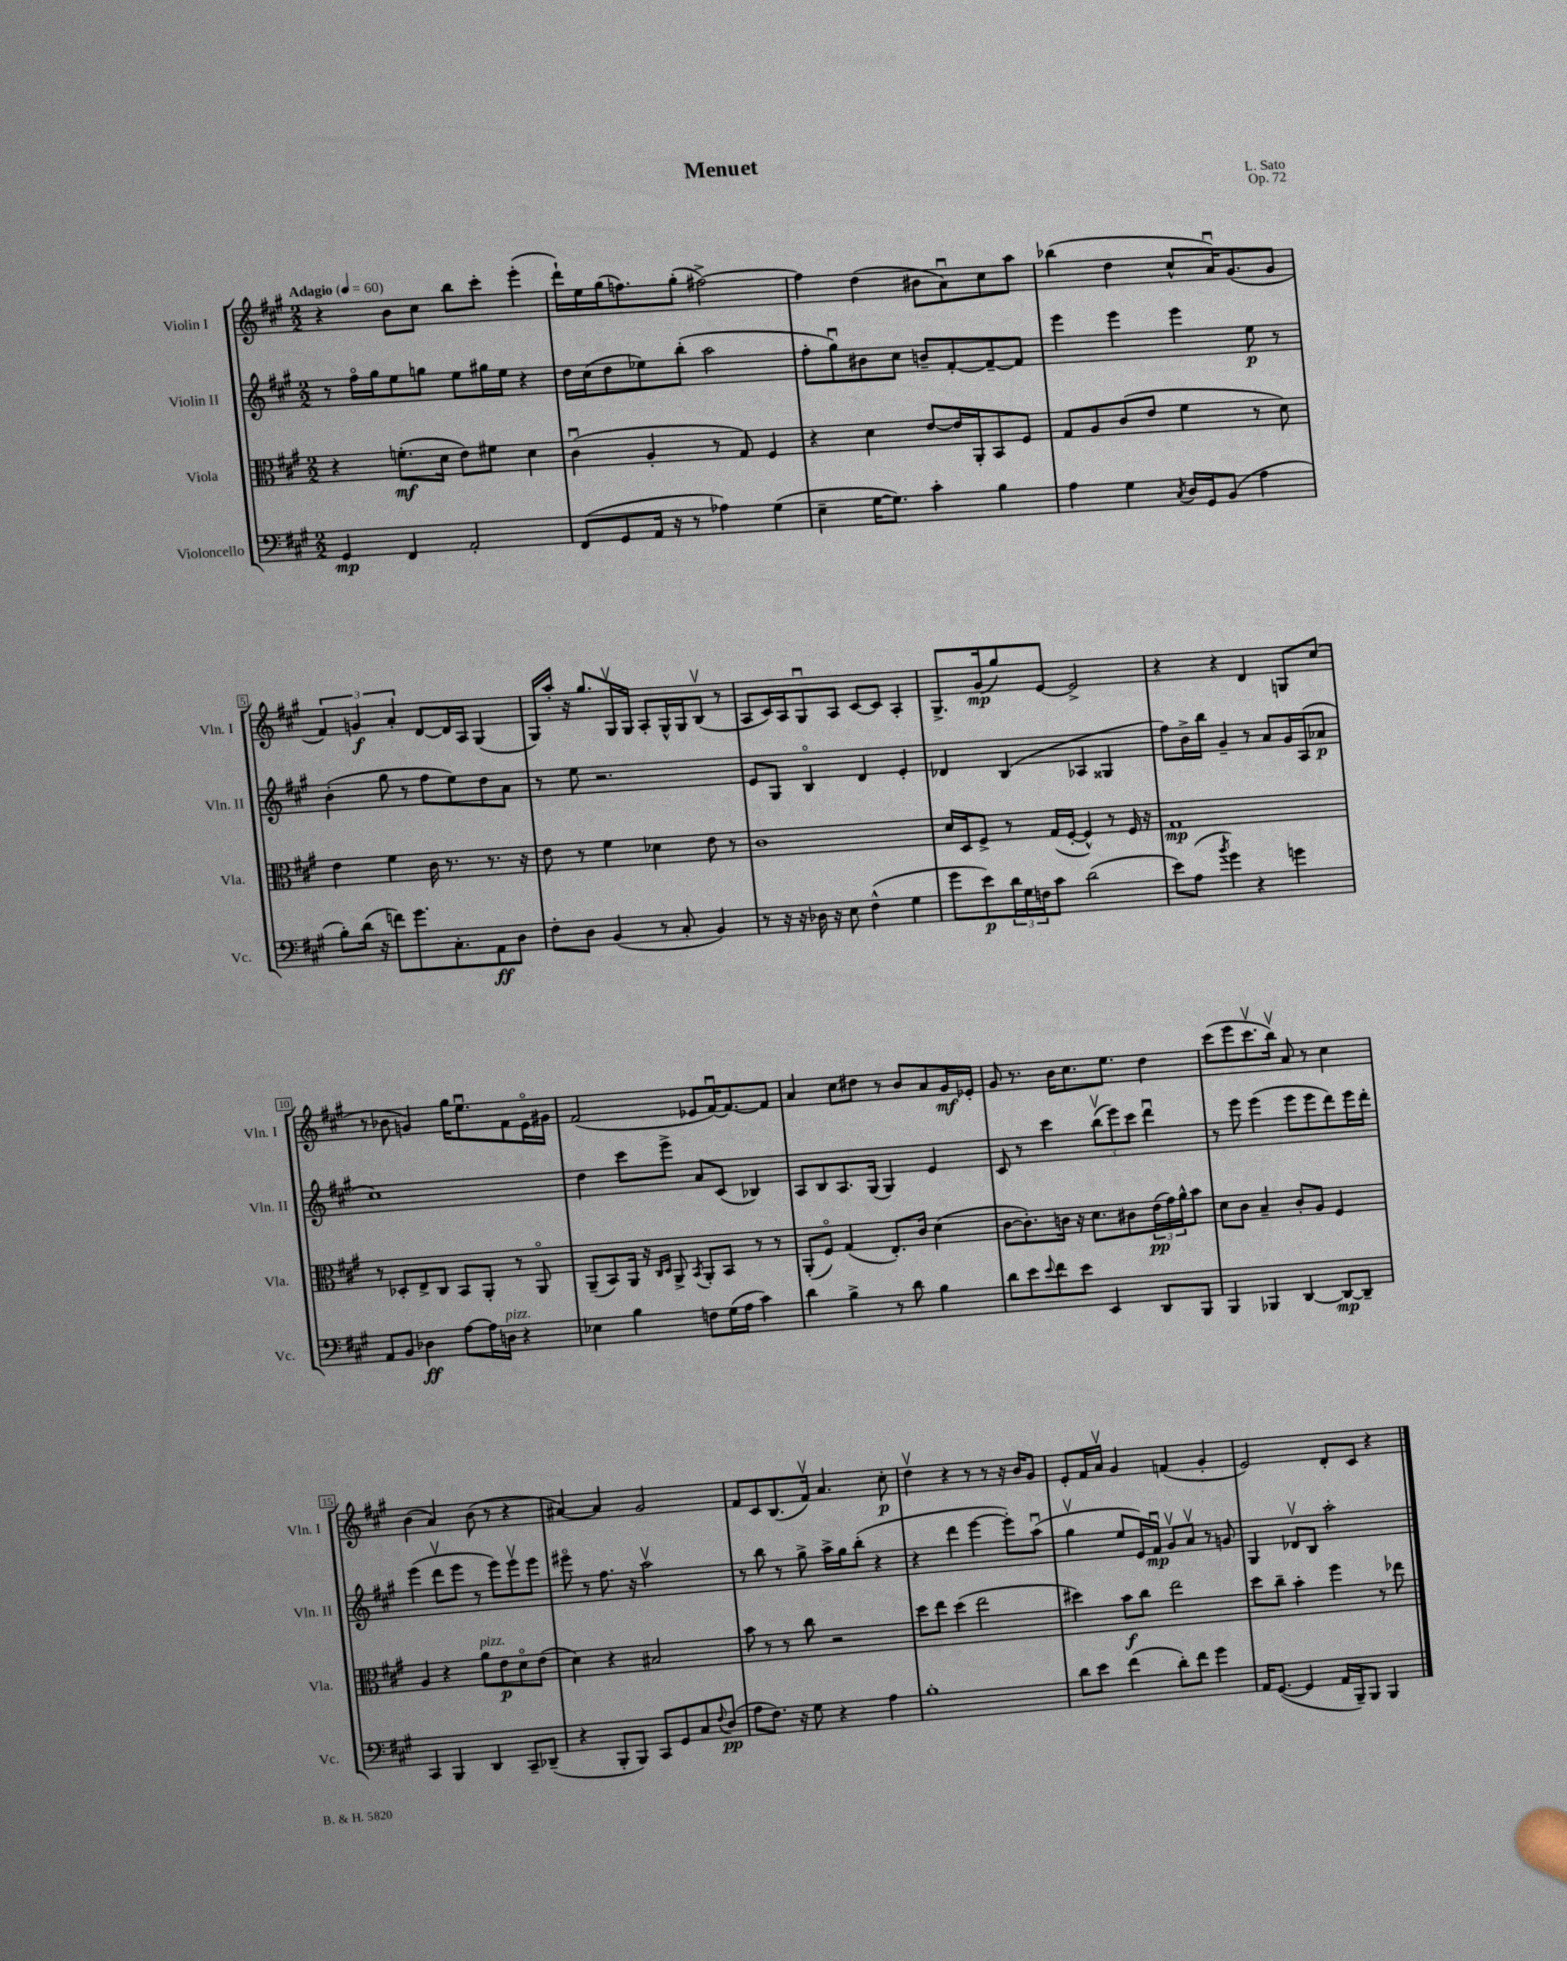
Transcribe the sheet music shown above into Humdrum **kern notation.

**kern	**dynam	**kern	**dynam	**kern	**dynam	**kern	**dynam
*part4	*part4	*part3	*part3	*part2	*part2	*part1	*part1
*staff4	*staff4	*staff3	*staff3	*staff2	*staff2	*staff1	*staff1
*I"Violoncello	*	*I"Viola	*	*I"Violin II	*	*I"Violin I	*
*I'Vc.	*	*I'Vla.	*	*I'Vln. II	*	*I'Vln. I	*
*clefF4	*	*clefC3	*	*clefG2	*	*clefG2	*
*k[f#c#g#]	*	*k[f#c#g#]	*	*k[f#c#g#]	*	*k[f#c#g#]	*
*M2/2	*	*M2/2	*	*M2/2	*	*M2/2	*
*MM60	*	*MM60	*	*MM60	*	*MM60	*
=1	=1	=1	=1	=1	=1	=1	=1
!	!	!	!	!	!	!LO:TX:a:B:t=Adagio	!
4GG#/	mp	4r	.	8r	.	4r	.
.	.	.	.	16ff#\LL	.	.	.
.	.	.	.	16gg#\J	.	.	.
4FF#/	.	(8.fn'\L	mf	8ee\	.	8b\L	.
.	.	.	.	8ggn\J	.	8cc#\J	.
.	.	16d\Jk	.	.	.	.	.
2AA'/	.	8e\L)	.	8ee\L	.	8bb\L	.
.	.	8f#X\J	.	16gg#X\L	.	8ccc#'\J	.
.	.	.	.	16ee\JJ	.	.	.
.	.	4d\	.	4r	.	(4eee'\	.
=2	=2	=2	=2	=2	=2	=2	=2
(8FF#/L	.	(4c#u\	.	16dd\LL	.	16ddd`\LL)	.
.	.	.	.	(16cc#\J	.	16ee\	.
8GG#/	.	.	.	8dd\	.	(16gg#\J	.
.	.	.	.	.	.	8.ffn\)	.
16AA/Jk	.	4A'/	.	8ee-X\)	.	.	.
16r	.	.	.	.	.	.	.
8r	.	.	.	(8bb'\J	.	(8gg#'\J	.
4A-X\)	.	8r	.	2aa\	.	[2ff#X^\)	.
.	.	8G#/)	.	.	.	.	.
(4G#\	.	4F#/	.	.	.	.	.
=3	=3	=3	=3	=3	=3	=3	=3
4E~\	.	4r	.	8ff#'\L	.	4ff#\]	.
.	.	.	.	8gg#u\)	.	.	.
[16G#\KL	.	4d\	.	8b#X\	.	(4dd\	.
8.G#\J])	.	.	.	.	.	.	.
.	.	.	.	8cc#\J	.	.	.
4c#'\	.	[8e/L	.	8bn~/L	.	8b#X\L	.
.	.	16e/L]	.	[8f#'/	.	8au\)	.
.	.	16AA'/J	.	.	.	.	.
4B\	.	8BB/	.	8f#~/_	.	8cc#\	.
.	.	8F#/J	.	8f#/J]	.	8aa\J	.
=4	=4	=4	=4	=4	=4	=4	=4
4A\	.	8G#/L	.	4eee\	.	(4bb-X\	.
.	.	8A/	.	.	.	.	.
4G#\	.	(8c#/	.	4eee\	.	4dd\	.
.	.	8e/J	.	.	.	.	.
8qC#/	.	.	.	.	.	.	.
16D/LL	.	4f#\	.	4eee\	.	8cc#^^/L	.
16GG#/J	.	.	.	.	.	.	.
(8BB/J	.	.	.	.	.	16au/K)	.
.	.	.	.	.	.	(8.g#/	.
4A\	.	8r	.	8ee\	p	.	.
.	.	8d\)	.	8r	.	8g#/J	.
!!LO:LB:g=z
=5	=5	=5	=5	=5	=5	=5	=5
8B'\L)	.	4e\	.	(4b'\	.	6f#/)	.
(16d\Jk	.	.	.	.	.	.	.
.	.	.	.	.	.	6gn/	f
16r	.	.	.	.	.	.	.
8fn\L)	.	4f#\	.	8gg#\	.	.	.
.	.	.	.	.	.	6a'/	.
8.g#\	.	.	.	8r	.	.	.
.	.	16c#\	.	8ff#\L	.	[8d/L	.
8.C#'\	.	8.r	.	.	.	.	.
.	.	.	.	8ee\)	.	16d/L]	.
.	.	.	.	.	.	16A/JJ	.
8AA\	ff	8.r	.	8dd\	.	(4G#/	.
8D\J	.	.	.	8a\J	.	.	.
.	.	16r	.	.	.	.	.
=6	=6	=6	=6	=6	=6	=6	=6
8F#'\L	.	8e\	.	8r	.	16G#/LL)	.
.	.	.	.	.	.	16aa'/JJ	.
8D\J	.	8r	.	8ee\	.	16r	.
.	.	.	.	.	.	8.gg#/L	.
(4BB/	.	4f#\	.	2.r	.	.	.
.	.	.	.	.	.	16G#v/L	.
.	.	.	.	.	.	16G#/JJ	.
8r	.	4d-X\	.	.	.	8A'/L	.
8C#'/	.	.	.	.	.	16G#^^/L	.
.	.	.	.	.	.	16G#/J	.
4BB/)	.	8e\	.	.	.	(8Bv/J	.
.	.	8r	.	.	.	8r	.
=7	=7	=7	=7	=7	=7	=7	=7
8r	.	1c#	.	8e/L	.	8A/L	.
16r	.	.	.	8G#/J	.	16c#/L)	.
16r	.	.	.	.	.	16A/J	.
16D-X\	.	.	.	4B/	.	8G#u/	.
16r	.	.	.	.	.	.	.
8E\	.	.	.	.	.	8A/J	.
(4F#^^\	.	.	.	4d/	.	[8c#/L	.
.	.	.	.	.	.	8c#/J]	.
4G#\	.	.	.	4e'/	.	4A'/	.
=8	=8	=8	=8	=8	=8	=8	=8
8g#\L	.	16d/LL	.	4d-X/	.	8.G#^/L	.
.	.	16D/J	.	.	.	.	.
8e\)	p	8F#^/J	.	.	.	.	.
.	.	.	.	.	.	(16g#/k	mp
24d\L	.	8r	.	(4B/	.	8gg#/)	.
24G#\	.	.	.	.	.	.	.
24Fn\J	.	.	.	.	.	.	.
8c#\J	.	(16G#/LL	.	.	.	[8e/J	.
.	.	[16F#'/JJ	.	.	.	.	.
(2d\	.	4F#^^/])	.	4A-X/	.	2e^/]	.
.	.	8r	.	4G##X/	.	.	.
.	.	16F#/	.	.	.	.	.
.	.	16r	.	.	.	.	.
=9	=9	=9	=9	=9	=9	=9	=9
8e\L)	.	1G#	mp	8ff#\L)	.	4r	.
(8A\J	.	.	.	16b^\L	.	.	.
.	.	.	.	16bb\JJ	.	.	.
8qb/	.	.	.	.	.	.	.
4g#\)	.	.	.	4g#~/	.	4r	.
4r	.	.	.	8r	.	4d/	.
.	.	.	.	8a/L	.	.	.
4gn\	.	.	.	16g#/L	.	8Gn/L	.
.	.	.	.	(16A/J	.	.	.
.	.	.	.	8a-X/J	p	(8cc#/J	.
!!LO:LB:g=z
=10	=10	=10	=10	=10	=10	=10	=10
8AA/L	.	8r	.	1cc#)	.	8r	.
8BB/J	.	8D-X'/L	.	.	.	8b-X\	.
4D-X\	ff	8E^/	.	.	.	4gn/)	.
.	.	8C#/J	.	.	.	.	.
[8A\L	.	8BB/L	.	.	.	16gg#\KL	.
.	.	.	.	.	.	8.eeu\	.
16A\L]	.	8AA'/J	.	.	.	.	.
!LO:TX:a:i:t=pizz.	!	!	!	!	!	!	!
16Dn\JJ	.	.	.	.	.	.	.
4r	.	8r	.	.	.	8f#\	.
.	.	8AA/	.	.	.	16e\L	.
.	.	.	.	.	.	16g#X\JJ	.
=11	=11	=11	=11	=11	=11	=11	=11
4E-X\	.	(8AA~/L	.	4dd\	.	(2f#/	.
.	.	8BB/)	.	.	.	.	.
4B\	.	16AA/Jk	.	8ccc#\L	.	.	.
.	.	16r	.	.	.	.	.
.	.	16qqC#/LL	.	.	.	.	.
.	.	16qqD/JJ	.	.	.	.	.
.	.	8AA^/	.	8eee^\J	.	.	.
.	.	8qBB/	.	.	.	.	.
8Fn\L	.	8AA'/L	.	8a/L	.	8e-X/L	.
(16G#\L	.	8BB/J	.	(8c#/J	.	[16f#u/K)	.
16A\JJ	.	.	.	.	.	8.f#/_	.
4c#\)	.	8r	.	4B-X/)	.	.	.
.	.	8r	.	.	.	8f#/J]	.
=12	=12	=12	=12	=12	=12	=12	=12
4d\	.	(8AA'/L	.	8A/L	.	4a/	.
.	.	8F#/J)	.	8B/	.	.	.
4B^\	.	(4G#/	.	8.A/	.	8cc#\L	.
.	.	.	.	.	.	8dd#X\J	.
.	.	.	.	(16G#/Jk	.	.	.
8r	.	8.E'/L)	.	4G#/)	.	8r	.
8d\	.	.	.	.	.	8b/L	.
.	.	16c#/Jk	.	.	.	.	.
4B\	.	(4d\	.	4e/	.	8a/	.
.	.	.	.	.	.	16g#/L	mf
.	.	.	.	.	.	16e-X'/JJ	.
=13	=13	=13	=13	=13	=13	=13	=13
8d\L	.	[8c#\L	.	8c#/	.	8g#/	.
8e\	.	8.c#'\])	.	8r	.	8.r	.
8qqe/	.	.	.	.	.	.	.
8f#\	.	.	.	4ccc#\	.	.	.
.	.	16cn\Jk	.	.	.	16b\KL	.
8e\J	.	16r	.	.	.	8.cc#\	.
.	.	8.d\L	.	.	.	.	.
4EE/	.	.	.	(12bbv\L	.	.	.
.	.	.	.	.	.	8.ee\J	.
.	.	.	.	12eee\)	.	.	.
.	.	8c#X\	.	.	.	.	.
.	.	.	.	12ccc#\J	.	.	.
8DD/L	.	(24e\L	pp	4dddu\	.	4dd\	.
.	.	24g#\)	.	.	.	.	.
.	.	24a^^\J	.	.	.	.	.
8BBB/J	.	8b\J	.	.	.	.	.
=14	=14	=14	=14	=14	=14	=14	=14
4BBB/	.	8d\L	.	8r	.	(8ccc#\L	.
.	.	8c#\J	.	8eee\	.	8eee\	.
4BBB-X/	.	4B~/	.	(4eee\	.	8.ccc#v\	.
.	.	.	.	.	.	16bbv\Jk)	.
[4DD/	.	8c#'/L	.	8eee\L	.	8a/	.
.	.	8A/J	.	8eee\	.	8r	.
8DD/L_	mp	4F#/	.	8ddd\)	.	4cc#\	.
8DD~/J]	.	.	.	16eee\L	.	.	.
.	.	.	.	16ddd'\JJ	.	.	.
!!LO:LB:g=z
=15	=15	=15	=15	=15	=15	=15	=15
4CC#/	.	4A/	.	(4eee\	.	(4b\	.
4BBB/	.	4r	.	8dddv\L	.	4a/)	.
.	.	.	.	8eee\J	.	.	.
!	!	!LO:TX:a:i:t=pizz.	!	!	!	!	!
4DD/	.	8a\L	.	8r	.	(8b\	.
.	.	8e\	p	8eee\L)	.	8r	.
8CC#~/L	.	8d\	.	8eeev\	.	4r	.
(8DD-X~/J	.	(8e\J	.	8eee\J	.	.	.
=16	=16	=16	=16	=16	=16	=16	=16
4r	.	4d\)	.	8eee#X\	.	[4a#X/)	.
.	.	.	.	8r	.	.	.
8BBB'/L	.	4r	.	8.ff#\	.	4a#/]	.
8BBB/J)	.	.	.	.	.	.	.
.	.	.	.	16r	.	.	.
8CC#/L	.	2B#X/	.	2aav\	.	2g#/	.
8GG#/	.	.	.	.	.	.	.
8C#/	.	.	.	.	.	.	.
8qqF#/	.	.	.	.	.	.	.
(8D/J	pp	.	.	.	.	.	.
=17	=17	=17	=17	=17	=17	=17	=17
8A\L	.	8b\	.	8r	.	8f#/L	.
8.F#\J)	.	8r	.	8bb\	.	8c#/	.
.	.	8r	.	8r	.	(8.B/	.
16r	.	.	.	.	.	.	.
8G#\	.	8cc#\	.	8gg#^\	.	.	.
.	.	.	.	.	.	16f#v/Jk)	.
4r	.	2r	.	16aa^\LL	.	4.a/	.
.	.	.	.	16gg#\J	.	.	.
.	.	.	.	(8bb'\J	.	.	.
4A\	.	.	.	4r	.	.	.
.	.	.	.	.	.	8cc#'\	p
=18	=18	=18	=18	=18	=18	=18	=18
1B'	.	8dd\L	.	4r	.	4ddv\	.
.	.	8ee\J	.	.	.	.	.
.	.	(4dd\	.	4ddd\	.	4r	.
.	.	2ee\	.	[4eee\	.	8r	.
.	.	.	.	.	.	8r	.
.	.	.	.	8eee'\L])	.	16r	.
.	.	.	.	.	.	16b/KL	.
.	.	.	.	(8aau\J	.	8g#/J	.
=19	=19	=19	=19	=19	=19	=19	=19
8d\L	.	4dd#X\)	.	4gg#v\	.	8e'/L	.
8e\J	.	.	.	.	.	16f#/L	.
.	.	.	.	.	.	16av/JJ	.
(4f#\	.	8b\L	f	8ee/L	.	4g#/	.
.	.	8cc#\J	.	16e/L)	.	.	.
.	.	.	.	16f#u/JJ	mp	.	.
8d'\L)	.	2ee\	.	8g#v/L	.	(4fn/	.
8f#\J	.	.	.	8av/J	.	.	.
4g#\	.	.	.	8r	.	4g#'/	.
.	.	.	.	8gn/	.	.	.
=20	=20	=20	=20	=20	=20	=20	=20
16AA/KL	.	8dd\L	.	4G#/	.	2e/)	.
([8.GG#/J	.	.	.	.	.	.	.
.	.	8cc#~\J	.	.	.	.	.
4GG#/]	.	4b'\	.	8d-Xv/L	.	.	.
.	.	.	.	8B/J	.	.	.
16AA/LL	.	4ff#\	.	2aa'\	.	8d'/L	.
16BBB~/J)	.	.	.	.	.	.	.
8BBB/J	.	.	.	.	.	8c#/J	.
4BBB/	.	8r	.	.	.	4r	.
.	.	8ee-X\	.	.	.	.	.
==	==	==	==	==	==	==	==
*-	*-	*-	*-	*-	*-	*-	*-
